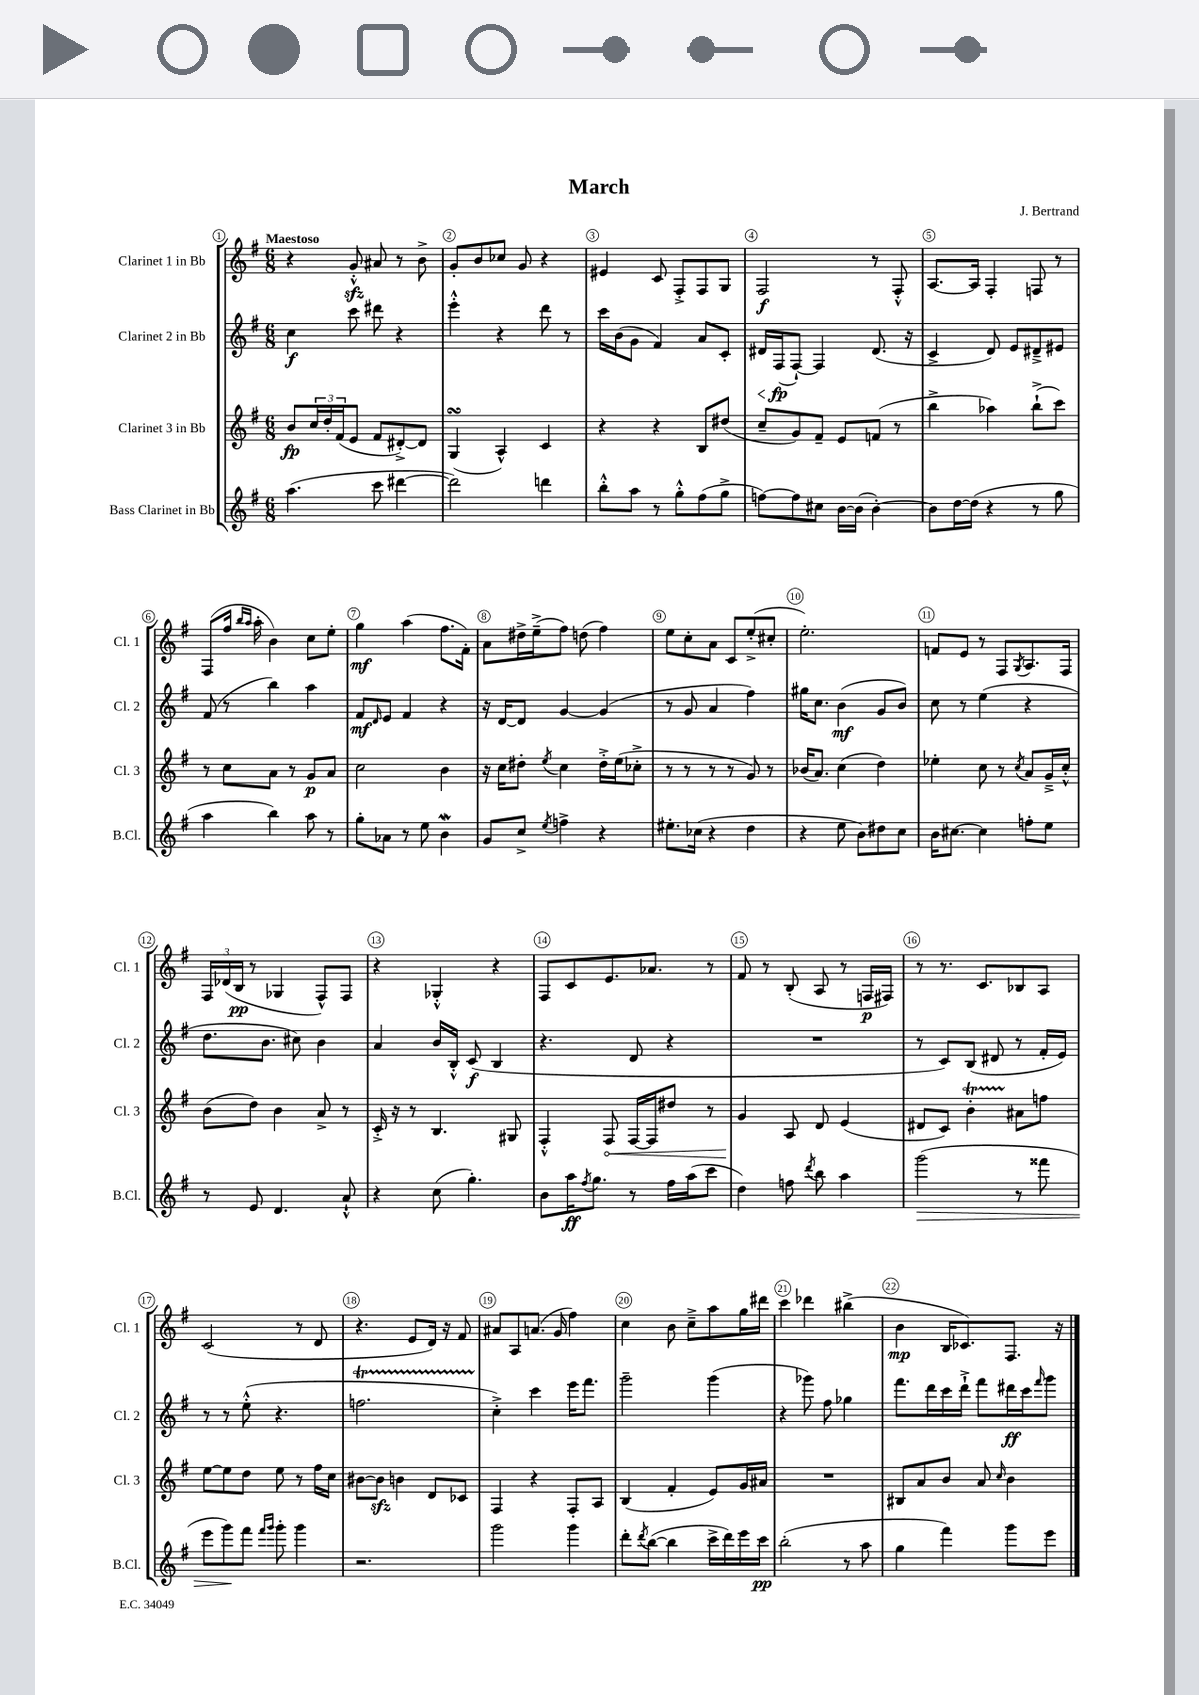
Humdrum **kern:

**kern	**kern	**kern	**kern
*staff4	*staff3	*staff2	*staff1
*clefG2	*clefG2	*clefG2	*clefG2
*k[f#]	*k[f#]	*k[f#]	*k[f#]
*M6/8	*M6/8	*M6/8	*M6/8
(4.aa	8b	4cc	4r
.	24cc	.	.
.	24dd'	.	.
.	(24f#	.	.
.	8e	8ccc	8g'^^
8ccc	8f#	8ddd#	8a#
[4ddd#	[8d#'^)	4r	8r
.	8d#]	.	8b^
=	=	=	=
2ddd#])	(4G	4eee'^^	8g'
.	.	.	8b
.	4A^^)	4r	8cc-
.	.	.	8g
4ddd	4c	8ddd	4r
.	.	8r	.
=	=	=	=
8bb'^^	4r	16ccc	4e#
.	.	(16b	.
8aa	.	8g	.
8r	4r	4f#)	8c
8gg'^^	.	.	8F#'^
(8ff#	8B	8a	8F#
8gg^	(8dd#	8c'	8G
=	=	=	=
[8ff)	8cc~	16d#	2F#
.	.	(16F#	.
8ff]	8g)	[8F#`)	.
8cc#	8f#~	4F#]	.
[16b	8e	.	.
(16b]	.	.	.
[4b')	(8f	(8.d#	8r
.	8r	.	8F#'^^
.	.	16r	.
=	=	=	=
8b]	4bb^	4c^	[8.A
[16dd	.	.	.
(16dd]	.	.	16A]
4r	4aa-)	8d)	4F#'
.	.	8e	.
8r	(8bb`^	8d#~^	8F
8gg	8ccc)	8e#	8r
=	=	=	=
4aa	8r	(8f#	(8F#
.	8cc	8r	16ff#
.	.	.	16qqbb
.	.	.	16qqaa
.	.	.	16aa'
4bb)	8a	4bb)	4b)
.	8r	.	.
8aa	8g	4aa	8cc
8r	8a	.	8ee'
=	=	=	=
8gg'	2cc	8f#	4gg
.	.	16qqd	.
8a-	.	8e	.
8r	.	4f#	(4aa
8ee	.	.	.
4b	4b	4r	8.ff#
.	.	.	16f#')
=	=	=	=
8g	16r	16r	8a
.	16cc	[16d	.
8cc^	8dd#'	8d]	16dd#^
.	.	.	(16ee~^
8qee	8qee	.	.
4ff^	4cc	[4g	8ff#)
.	.	.	(8dd
4r	16dd#'^	(4g]	4ff#)
.	(16ee	.	.
.	8cc-'^	.	.
=	=	=	=
8.ee#'	8r	8r	8ee
.	8r	8g	8cc'
(16cc-	.	.	.
4r	8r	4a	8a
.	8r	.	8c
4dd	8g)	4ff#)	(8ee'^
.	8r	.	8cc#'
=	=	=	=
4r	(16b-	16gg#	2.ee')
.	8.a)	8.cc	.
8ee	(4cc	(4b	.
8b)	.	.	.
8dd#	4dd)	8g	.
8cc	.	8b)	.
=	=	=	=
16b	4ee-'	8cc	8f
[8.cc#	.	.	.
.	.	8r	8e
4cc#]	8cc	(4ee	8r
.	8r	.	8F#
.	8qcc	.	8qG
8ff'	8a	4r	8.A
8ee	16g~^	.	.
.	16cc'^^	.	16F#
=	=	=	=
8r	(8b	8.dd	24F#
.	.	.	(24d-
.	.	.	24B
8e	8dd)	.	8r
.	.	8.b	.
4.d	4b	.	4G-
.	.	8cc#)	.
.	8a^	4b	8F#^^)
8a`^^	8r	.	8F#
=	=	=	=
4r	16c'^	4a	4r
.	16r	.	.
.	8r	.	.
(8cc	4.B	16b	4G-'^^
.	.	16B'^^	.
4.gg')	.	(8c	.
.	.	4B	4r
.	8G#	.	.
=	=	=	=
8b	4F#'^^	4.r	8F#
16aa	.	.	8c
8qff#	.	.	.
8.gg	.	.	.
.	8F#	.	8.e
8r	[16F#	8d	.
.	16F#]	.	8.a-
16ff#	8dd#	4r	.
(16aa	.	.	.
8ccc	8r	.	8r
=	=	=	=
4dd)	4g	2.r	8f#
.	.	.	8r
8ff	8A	.	(8B'
8qddd	.	.	.
8bb	8d	.	8A
4aa	(4e	.	8r
.	.	.	16F
.	.	.	16F#)
=	=	=	=
(2ggg	8d#	8r	8r
.	8c)	8c)	8.r
.	4b'	(8B	.
.	.	.	8.c
.	.	8d#	.
8r	8a#	8r	8B-
8fff##	8ff	16f#'	8A
.	.	16e)	.
=	=	=	=
8eee	[8ee	8r	(2c
8ggg)	8ee]	8r	.
8fff#	8dd	(8ee'^^	.
16qqfff#	.	.	.
16qqggg	.	.	.
8ggg'	8ee	4.r	.
4ggg	8r	.	8r
.	16ff#	.	8d
.	16cc	.	.
=	=	=	=
2.r	[8b#	2.ff	4.r
.	8b#]	.	.
.	4b	.	.
.	.	.	8e
.	8d	.	16d)
.	.	.	16r
.	8c-	.	8f#
=	=	=	=
2ggg	4F#	4cc'^)	8a#
.	.	.	8A
.	4r	4ccc	(8.a
.	.	.	16g
4ggg	8F#'	16eee	4ff#)
.	.	8.fff#	.
.	8A	.	.
=	=	=	=
8ddd'	(4B	2ggg~	4cc
8qddd	.	.	.
([8bb	.	.	.
4bb]	4f#'	.	8b
.	.	.	8cc~^
16ccc^	8e)	(4ggg	8aa
16ddd)	.	.	.
16eee	16g	.	16gg
16ccc	16a#	.	16ddd#
=	=	=	=
(2bb'	2.r	4r	4ccc
.	.	8ggg-)	4ddd-
.	.	8ff#	.
8r	.	4gg-	(4bb#^
8aa	.	.	.
=	=	=	=
4gg	8B#	8.fff#	4b
.	8a	.	.
.	.	16ddd	.
4fff#)	8b	16ccc	16B
.	.	16ddd`^	8.c-)
.	8a	8fff#	.
.	16qqcc	.	.
8ggg	4b	16ddd#	8.F#
.	.	16ccc	.
.	.	16qqfff#	.
8eee	.	8ggg	.
.	.	.	16r
==	==	==	==
*-	*-	*-	*-
